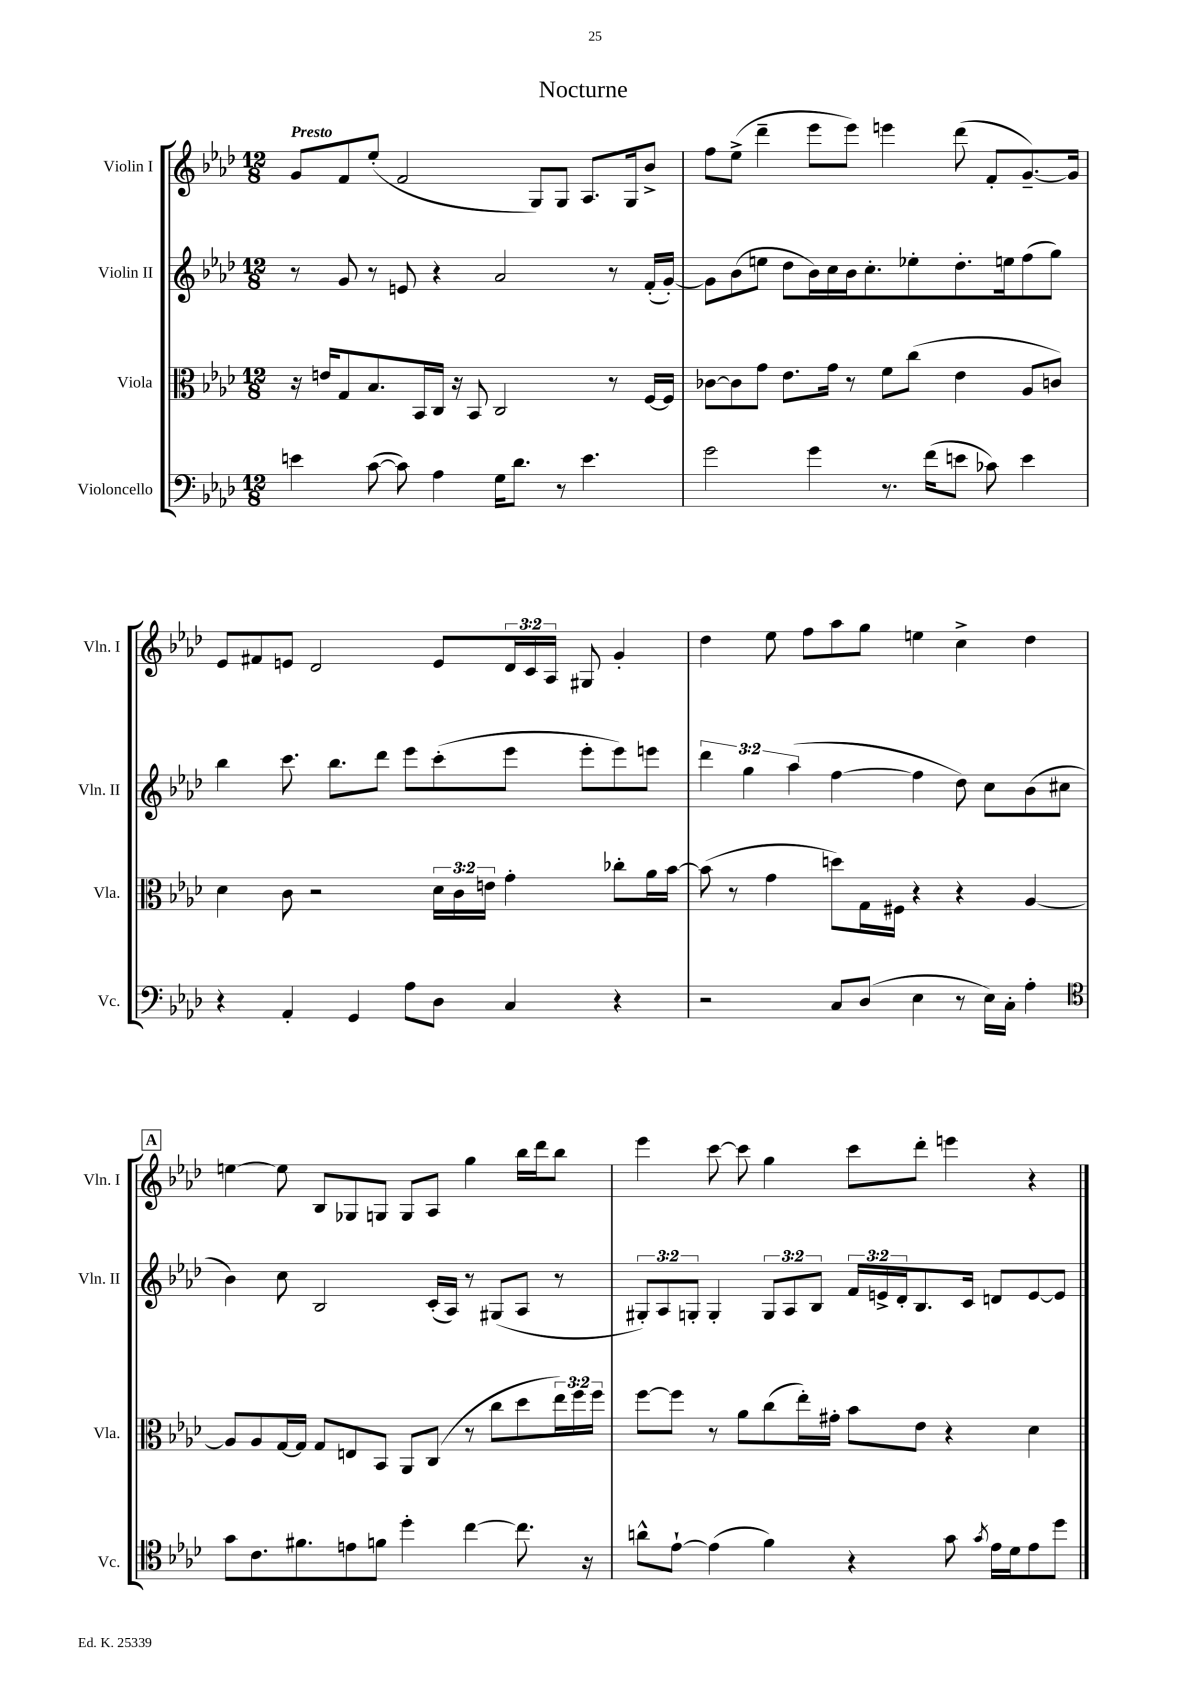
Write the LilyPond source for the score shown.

\header { title = "Nocturne" }
<<
\new StaffGroup <<
\new Staff = "s0" \with { instrumentName = "Violin I" shortInstrumentName = "Vln. I" } {
    \clef treble \key aes \major \numericTimeSignature \time 12/8 \override Staff.TupletNumber.text = #tuplet-number::calc-fraction-text \tempo "Presto"
    g'8 f'8 ees''8-.( f'2 g8) g8 aes8. g16 bes'8-> |
    f''8 ees''8->( des'''4-- ees'''8 ees'''8) e'''4 des'''8( f'8-. g'8.~--) g'16 |
    ees'8 fis'8 e'8 des'2 e'8 \tuplet 3/2 { des'16 c'16 aes16 } gis8 g'4-. |
    des''4 ees''8 f''8 aes''8 g''8 e''4 c''4-> des''4 |
    \mark \markup { \box "A" } e''4~ e''8 bes8 ges8 g8 g8 aes8 g''4 bes''16 des'''16 bes''8 |
    ees'''4 c'''8~ c'''8 g''4 c'''8 des'''8-. e'''4 r4 \bar "|." |
}
\new Staff = "s1" \with { instrumentName = "Violin II" shortInstrumentName = "Vln. II" } {
    \clef treble \key aes \major \numericTimeSignature \time 12/8 \override Staff.TupletNumber.text = #tuplet-number::calc-fraction-text
    r8 g'8 r8 e'8 r4 aes'2 r8 f'16-.( g'16~-.) |
    g'8 bes'8( e''8 des''8 bes'16) c''16 bes'16 c''8.-. ees''8-. des''8.-. e''16 f''8( g''8) |
    bes''4 c'''8. bes''8. des'''8 ees'''8 c'''8-.( ees'''8 ees'''8-. ees'''8) e'''8 |
    \tuplet 3/2 { des'''4 g''4 aes''4( } f''4~ f''4 des''8) c''8 bes'8( cis''8 |
    \mark \markup { \box "A" } bes'4) c''8 bes2 c'16-.( aes16) r8 gis8( aes8 r8 |
    \tuplet 3/2 { gis8-.) aes8 g8-. } g4-. \tuplet 3/2 { g8 aes8 bes8 } \tuplet 3/2 { f'16 e'16-> des'16-. } bes8. c'16 d'8 e'8~ e'8 \bar "|." |
}
\new Staff = "s2" \with { instrumentName = "Viola" shortInstrumentName = "Vla." } {
    \clef alto \key aes \major \numericTimeSignature \time 12/8 \override Staff.TupletNumber.text = #tuplet-number::calc-fraction-text
    r16 e'16 g8 bes8. bes,16 c16 r16 bes,8 c2 r8 f16~ f16 |
    ces'8~ ces'8 g'8 ees'8. g'16 r8 f'8 c''8( ees'4 aes8 c'8) |
    des'4 c'8 r2 \tuplet 3/2 { des'16 c'16 e'16 } g'4-. ces''8-. aes'16 bes'16~ |
    bes'8( r8 g'4 d''8) g16 fis16 r4 r4 aes4~ |
    \mark \markup { \box "A" } aes8 aes8 g16~ g16 g8 e8 bes,8 aes,8 c8( r8 c''8 des''8 \tuplet 3/2 { ees''16) f''16 f''16 } |
    f''8~ f''8 r8 aes'8 c''8( ees''16-.) gis'16-. bes'8 ees'8 r4 des'4 \bar "|." |
}
\new Staff = "s3" \with { instrumentName = "Violoncello" shortInstrumentName = "Vc." } {
    \clef bass \key aes \major \numericTimeSignature \time 12/8
    e'4 c'8~( c'8) aes4 g16 des'8. r8 e'4. |
    g'2 g'4 r8. f'16( e'8 ces'8) e'4 |
    r4 aes,4-. g,4 aes8 des8 c4 r4 |
    r2 c8 des8( ees4 r8 ees16) c16-. aes4-. |
    \mark \markup { \box "A" } \clef tenor g'8 c'8. fis'8. e'8 f'8 des''4-. c''4~ c''8. r16 |
    a'8-^ ees'8~-! ees'4( f'4) r4 g'8 \acciaccatura { g'8 } ees'16 des'16 ees'8 des''8 \bar "|." |
}
>>
>>
\layout { \context { \Score \remove "Bar_number_engraver" } }
